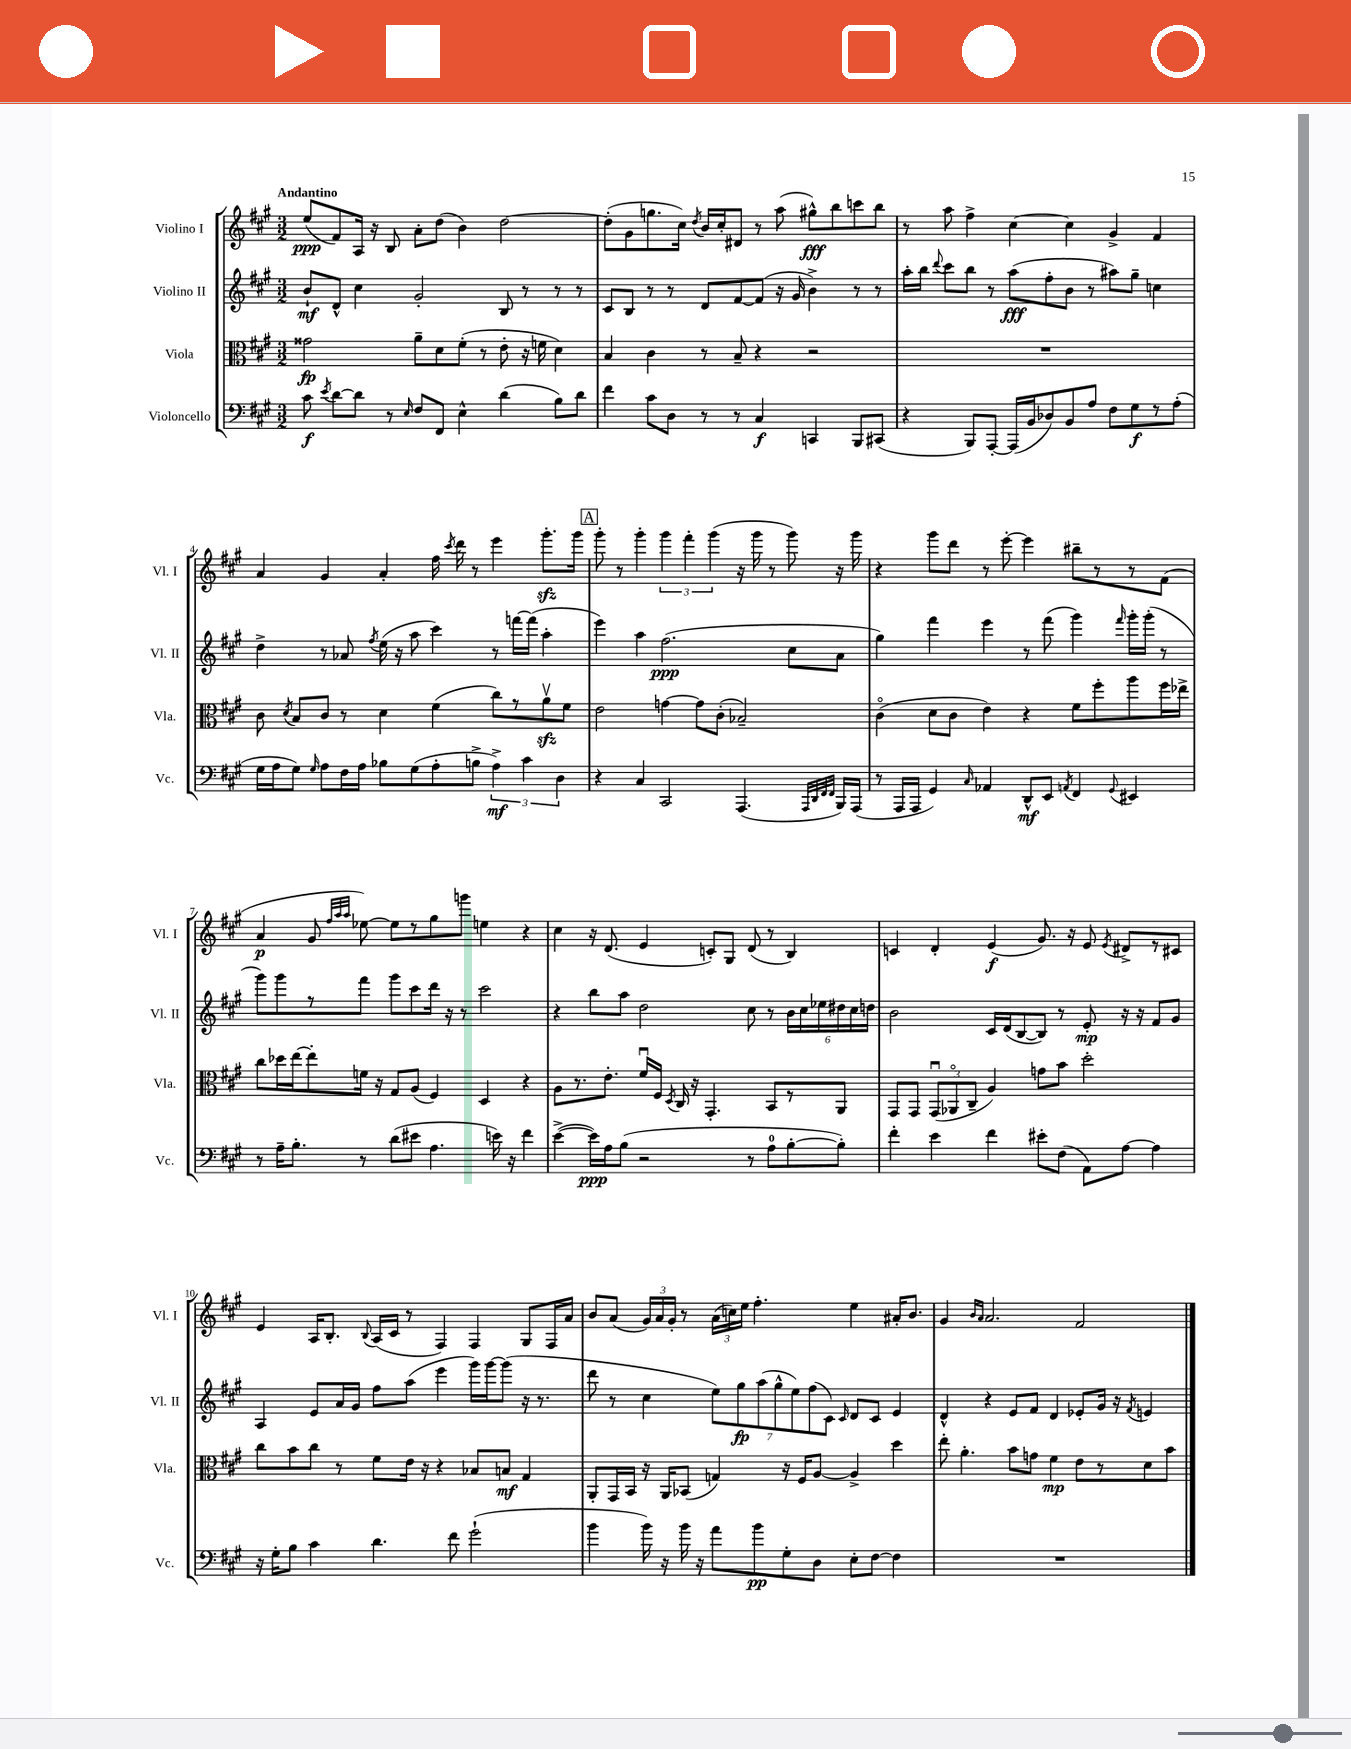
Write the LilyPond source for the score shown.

<<
\new StaffGroup <<
\new Staff = "s0" \with { instrumentName = "Violino I" shortInstrumentName = "Vl. I" } {
    \clef treble \key a \major \numericTimeSignature \time 3/2 \tempo "Andantino"
    \autoBeamOff e''8[\ppp( fis'8) a16] r16 b8 a'8[-. d''8]( b'4) d''2~ |
    d''8[-.( gis'8 g''8. cis''16]) \acciaccatura { d''8 } b'16[ cis''16-. dis'8] r8 a''8( gis''8[-^\fff) b''8 c'''8 b''8] |
    r8 a''8 fis''4-> cis''4~ cis''4 gis'4-> fis'4 |
    a'4 gis'4 a'4-. fis''16 \acciaccatura { cis'''8 } d'''16 r8 e'''4 gis'''8.[-.\sfz gis'''16] |
    \mark \markup { \box "A" } gis'''8-. r8 gis'''4-. \tuplet 3/2 { gis'''4 fis'''4-. gis'''4( } r16 gis'''16 r8 gis'''8) r16 gis'''16 |
    r4 gis'''8[ d'''8] r8 e'''8~-. e'''4 bis''8[-- r8 r8 fis'8]( |
    a'4\p gis'8 \grace { fis''32[ a''32 a''32] } ees''8~) ees''8[ r8 gis''8 g'''8] e''4 r4 |
    cis''4 r16 d'8.( e'4 c'8[-.) gis8] d'8( r8 b4) |
    c'4 d'4-. e'4\f( gis'8.) r16 e'8 \acciaccatura { e'8 } dis'8[-> r8 cis'8] |
    e'4 a16[ b8.]-. \appoggiatura { b8 } a16[( cis'16] r8 fis4) fis4 gis8[ fis16 a'16] |
    b'8[ a'8]( \tuplet 3/2 { gis'16[) a'16 gis'16]-. } r8 \tuplet 3/2 { a'16[( c''16) e''16] } fis''4.-. e''4 ais'16[-. b'8.] |
    gis'4 \grace { b'16[ a'16] } a'2. fis'2 \bar "|." |
}
\new Staff = "s1" \with { instrumentName = "Violino II" shortInstrumentName = "Vl. II" } {
    \clef treble \key a \major \numericTimeSignature \time 3/2
    \autoBeamOff b'8[-!\mf d'8]-^ cis''4 gis'2-. b8 r8 r8 r8 |
    cis'8[ b8] r8 r8 d'8[ fis'8~ fis'8]( r16 gis'16 b'4->) r8 r8 |
    a''16[-. b''16] \appoggiatura { d'''8 } cis'''8[ b''8] r8 a''8[\fff( fis''8-. b'8] r8 ais''8[) gis''8]-- c''4 |
    d''4-> r8 aes'8 \acciaccatura { fis''8 } e''16( r16 a''8 cis'''4) r8 f'''16[~ f'''16]( a''4-. |
    \mark \markup { \box "A" } e'''4) a''4 fis''2.\ppp( cis''8[ a'8] |
    gis''4) fis'''4 e'''4 r8 fis'''8( gis'''4) \grace { fis'''16 } gis'''16[-. gis'''16]-.( r8 |
    gis'''8[) gis'''8 r8 fis'''8] gis'''8[ cis'''8 d'''16] r16 r8 cis'''2 |
    r4 b''8[ a''8] d''2 cis''8 r8 \tuplet 6/4 { b'16[ cis''16 ees''16 dis''16 cis''16 d''16] } |
    b'2 cis'16[ d'16( b8~ b8]) r8 e'8-.\mp r16 r16 fis'8[ gis'8] |
    a4 e'8[ a'16 gis'16] fis''8[ a''8]( e'''4 gis'''16[) gis'''16~ gis'''8]( r16 r8. |
    d'''8 r8 cis''4 \tuplet 7/4 { e''8[) gis''8\fp a''8( gis''8-^ e''8) fis''8( cis'8]) } \grace { cis'16 } d'8[ cis'8] e'4 |
    d'4-^ r4 e'8[ fis'8] d'4 ees'8[-. gis'16] r16 \acciaccatura { fis'8 } e'4 \bar "|." |
}
\new Staff = "s2" \with { instrumentName = "Viola" shortInstrumentName = "Vla." } {
    \clef alto \key a \major \numericTimeSignature \time 3/2
    \autoBeamOff gisis'2\fp a'8[-- d'8 fis'8]-.( r8 e'8-. r16 f'16 d'4) |
    b4 cis'4 r8 b8-- r4 r2 |
    R1. |
    cis'8 \acciaccatura { d'8 } b8[ cis'8] r8 d'4 fis'4( cis''8[) r8 a'8\upbow\sfz fis'8] |
    \mark \markup { \box "A" } e'2 g'4~ g'8[ cis'8]-.( bes2--) |
    cis'4\flageolet( d'8[ cis'8] e'4) r4 fis'8[ fis''8-. a''8 fis''16 ees''16]-> |
    cis''8[ des''16 e''16~ e''8-. f'16] r16 gis8[ a8]( fis4) d4 r4 |
    a8[ r8. e'8.]-. fis'16[\downbow fis16] \acciaccatura { d8 } cis16 r16 gis,4.-. b,8[ r8 a,8] |
    gis,8[ gis,8] \tuplet 3/2 { gis,8[\downbow( aes,8\flageolet cis8]-- } a4) g'8[ b'8] d''2-. |
    cis''8[ b'8 cis''8] r8 fis'8[ e'16] r16 r4 bes8[ b8]\mf gis4 |
    a,8[-. gis,16 b,16] r16 a,16[ bes,8]( g4) r16 fis16[ a8]~ a4-> d''4 |
    e''8-. a'4.-. b'8[ g'8] fis'4\mp e'8[ r8 d'8 b'8] \bar "|." |
}
\new Staff = "s3" \with { instrumentName = "Violoncello" shortInstrumentName = "Vc." } {
    \clef bass \key a \major \numericTimeSignature \time 3/2
    \autoBeamOff cis'8\f \acciaccatura { e'8 } d'8[~ d'8] r8 \grace { e16 } fis8[ fis,8] e4-^ d'4( b8[) d'8] |
    fis'4 cis'8[ d8] r8 r8 cis4\f c,4 b,,8[ cis,8]( |
    r4 b,,8[) a,,8]~-. a,,16[( b,16 des8) b,8 a8] fis8[ gis8\f r8 a8]-.( |
    gis16[ a16 gis8]) \grace { gis16 } a8[ fis16 a16] bes8[ gis8( a8-. b8]-> \tuplet 3/2 { a4->\mf) cis'4 d4 } |
    \mark \markup { \box "A" } r4 cis4 cis,2 a,,4.( \grace { a,,32[ d,32 fis,32 fis,32] } b,,16[) a,,16]( |
    r8 a,,16[ a,,16] gis,4) \grace { cis16 } aes,4 d,8[-^\mf e,8] \acciaccatura { a,8 } fis,4 \appoggiatura { gis,8 } eis,4 |
    r8 a16[-- b8.]-. r8 d'8[( eis'8] a4. e'16) r16 fis'4 |
    e'4~->( e'16[\ppp) a16 b8]( r2 r8 a8[-0 b8~-. b8]-.) |
    fis'4-. e'4 fis'4 eis'8[-. fis8]( a,8[) a8]~ a4 |
    r16 gis16[-. b8] cis'4 d'4. fis'8 gis'2-!( |
    b'4 b'16) r16 b'16 r16 a'8[ b'8\pp gis8-. d8] e8[-. fis8]~ fis4 |
    R1. \bar "|." |
}
>>
>>
